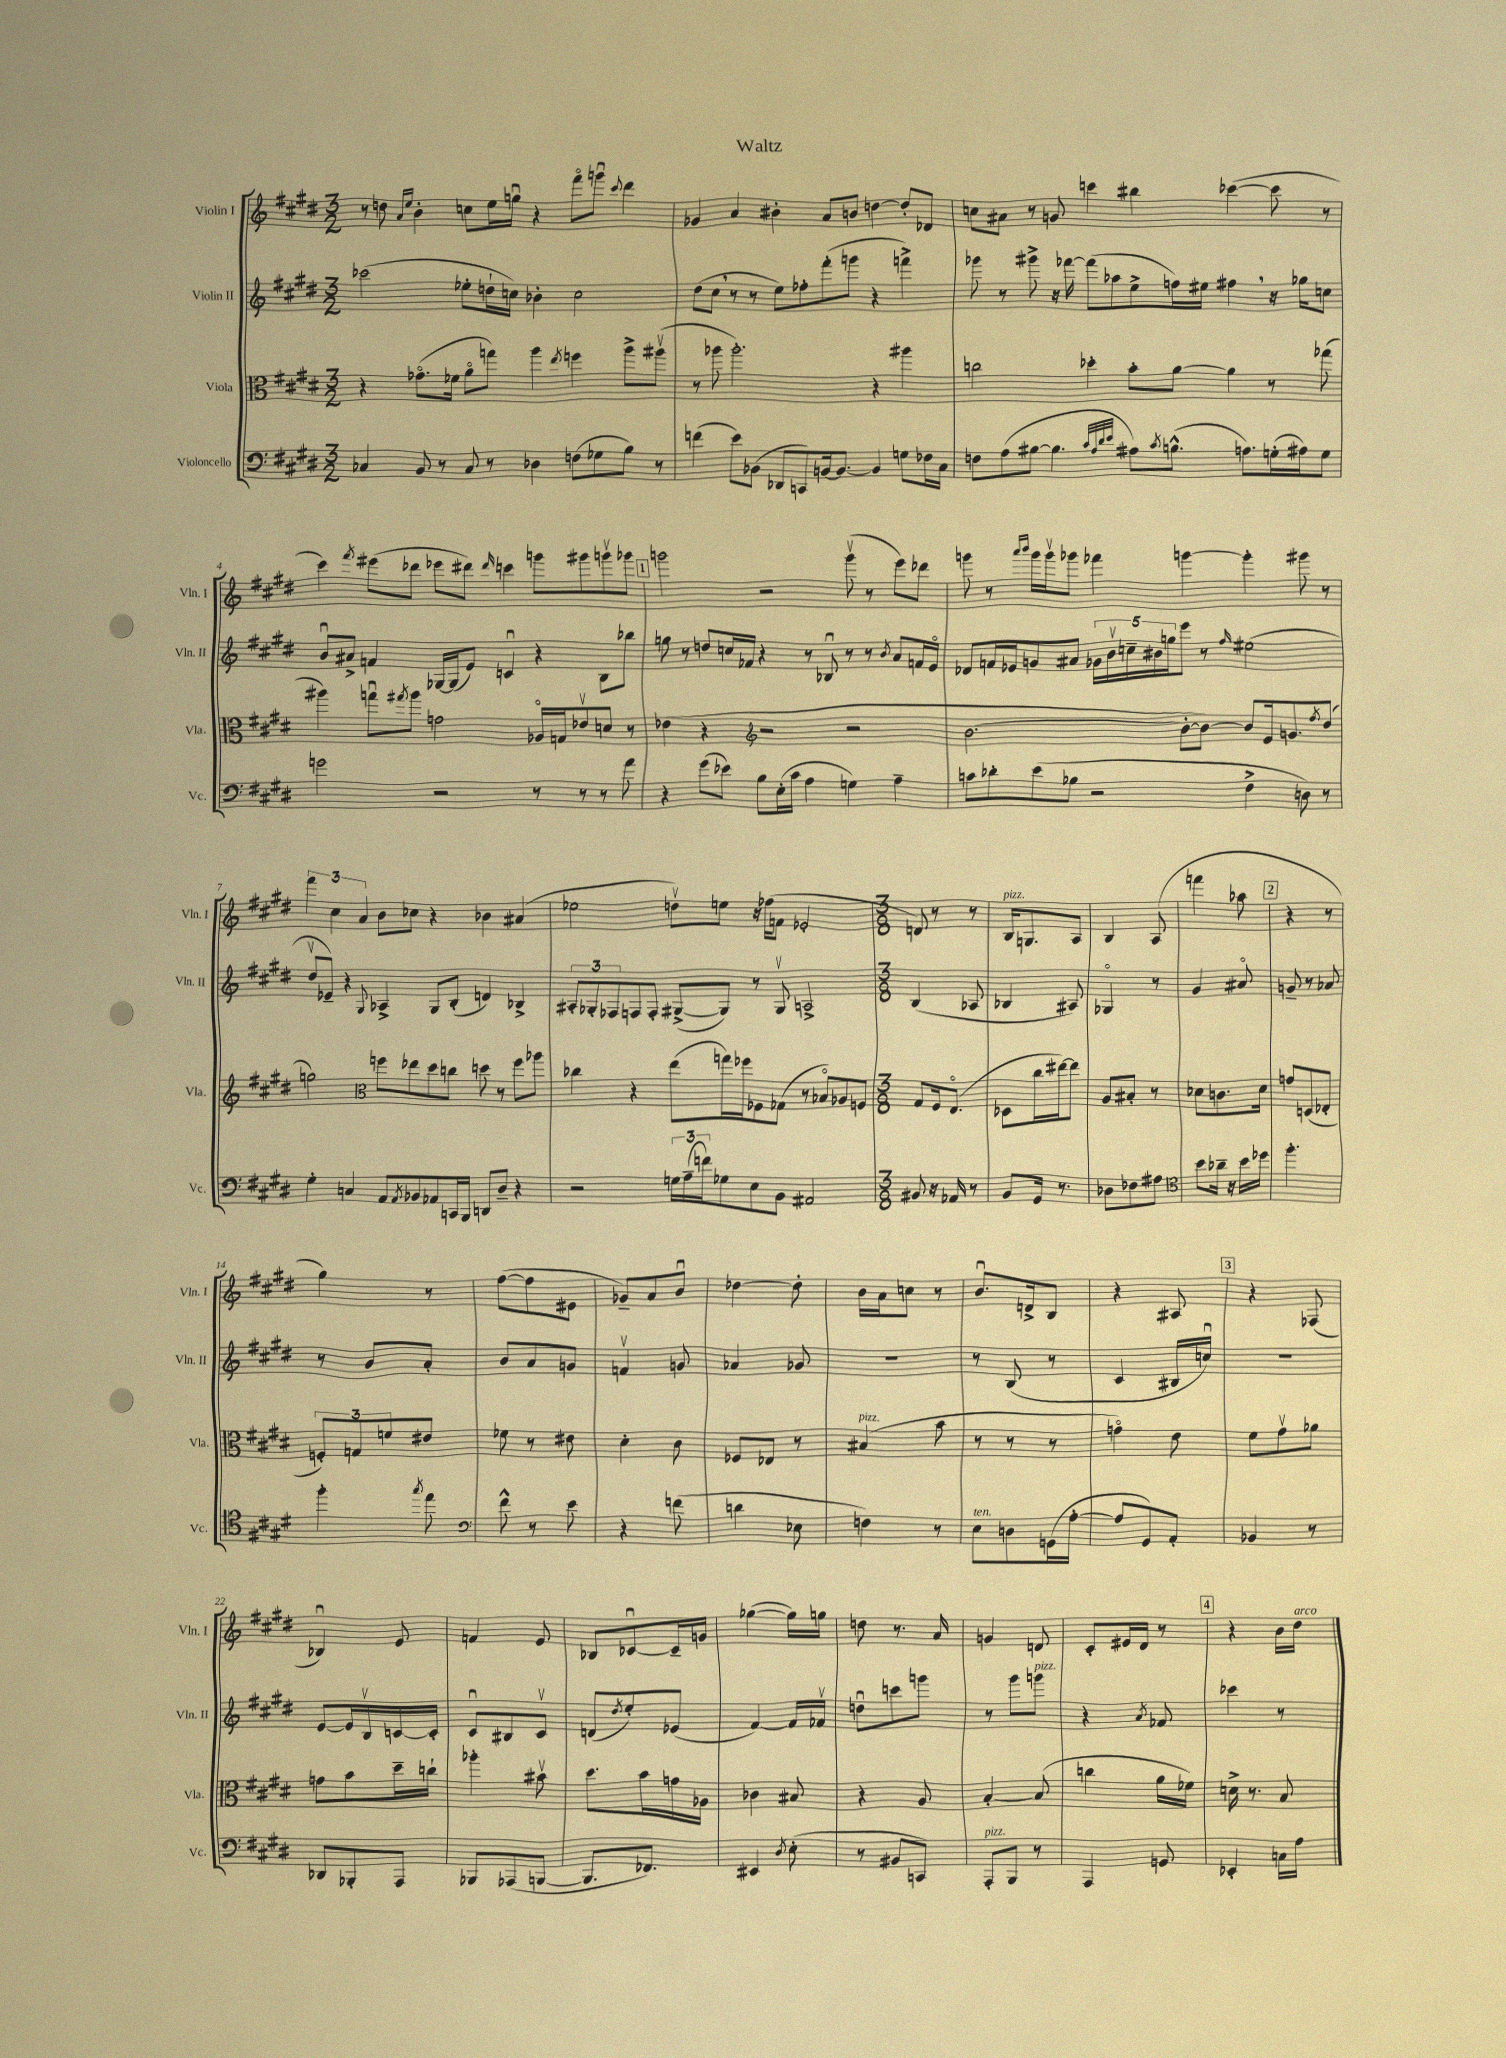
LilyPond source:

\header { title = "Waltz" }
<<
\new StaffGroup <<
\new Staff = "s0" \with { instrumentName = "Violin I" shortInstrumentName = "Vln. I" } {
    \clef treble \key e \major \numericTimeSignature \time 3/2
    r8 d''8 \grace { a'16 e''16 } b'4-. c''8 e''16 g''16\downbow r4 fis'''8\flageolet g'''8\downbow \appoggiatura { cis'''8 } dis'''4 |
    ges'4 a'4 bis'4-. a'8 b'8 d''4~ d''8-. des'8 |
    c''8 ais'8 r8 g'8 c'''4 bis''4 ces'''4~( ces'''8 r8 |
    cis'''4) \acciaccatura { fis'''8 } eis'''8( des'''8 ees'''8 dis'''8) \grace { dis'''16 } c'''4 g'''8 gis'''8 g'''8\upbow ges'''8 |
    \mark \markup { \box "1" } g'''2 r2 g'''8\upbow( r8 e'''8) des'''8 |
    g'''8 r8 \grace { a'''16 b'''16 } g'''16 g'''16\upbow ges'''8 fes'''4 g'''4~ g'''4-. gis'''8 r8 |
    \tuplet 3/2 { fis'''4 cis''4 a'4 } b'8 ces''8 r4 bes'4 ais'4( |
    ees''2 d''8\upbow) e''8 r16 fes''16( f'8 ees'2-. |
    \numericTimeSignature \time 3/8 d'8) r8 r8 |
    b16^\markup { \italic "pizz." } g8. a8 |
    b4 a8( |
    f'''4 aes''8 |
    \mark \markup { \box "2" } r4 r8 |
    gis''4) r8 |
    fis''8~( fis''8 eis'8 |
    ges'8--) a'8 b'8\downbow |
    des''4~ des''8-. |
    b'16 a'16 c''8 r8 |
    b'8.\downbow d'16-> b8 |
    r4 ais8 |
    \mark \markup { \box "3" } r4 fes8( |
    bes4\downbow) e'8 |
    f'4 e'8 |
    bes8 ces'8~\downbow ces'16-- g'16 |
    ges''4~( ges''16) g''16 |
    d''8 r8. a'16 |
    g'4 d'8 |
    cis'8-. eis'16 dis'16 r8 |
    \mark \markup { \box "4" } r4 b'16 dis''16^\markup { \italic "arco" } \bar "|." |
}
\new Staff = "s1" \with { instrumentName = "Violin II" shortInstrumentName = "Vln. II" } {
    \clef treble \key e \major \numericTimeSignature \time 3/2
    ces'''2( ees''8-. d''16-! c''16) bes'4-. c''2 |
    dis''8( cis''8 \breathe r8 r8 e''8) fes''8-. fis'''8-.( g'''8 r4 f'''4->) |
    ges'''8 r8 gis'''8-> r16 fes'''16~ fes'''8( aes''8 e''8-> f''16) eis''16 fis''4 \breathe r16 ges''16 c''8 |
    b'8\downbow ais'8-> f'4 ges16~ ges16( e'8) c'4\downbow r4 b8 bes''8 |
    \mark \markup { \box "1" } g''8 r8 d''8 c''16 fes'16 r4 r8 bes8\downbow r8 r8 \acciaccatura { b'8 } a'8 f'16 e'16\flageolet |
    des'8 f'16 ees'16 g'8 ais'8 \tuplet 5/4 { ges'16 b'16\upbow c''16-- bis'16 g''16 } e'''8 r8 \grace { fis''16 } eis''2( |
    dis''8\upbow ees'8--) r4 \appoggiatura { gis8 } aes4-> gis8 b8-.( d'4) bes4-> |
    \tuplet 3/2 { ais8-. ges8-. fes8 } f8 f8-. gis8~->( gis8) r8 gis8\upbow a2-> |
    \numericTimeSignature \time 3/8 b4( aes8 |
    bes4 ais8) |
    ges4\flageolet r8 |
    gis'4 ais'8\flageolet |
    \mark \markup { \box "2" } g'8-- r8 aes'8 |
    r8 b'8 a'8-. |
    b'8 a'8 g'8 |
    f'4\upbow g'8 |
    aes'4 ges'8 |
    r4. |
    r8 b8( r8 |
    cis'4 bis16 c''16\downbow) |
    \mark \markup { \box "3" } R4. |
    e'8~ e'16 b16\upbow c'16~ c'16-. |
    cis'8\downbow bis8 cis'8\upbow |
    d'8( \acciaccatura { dis''8 } e''8-.) ees'8( |
    fis'4~) fis'16 fes'16\upbow |
    d''8\downbow c'''8 g'''8 |
    r8 gis'''8 g'''8^\markup { \italic "pizz." } |
    r4 \acciaccatura { a'8 } fes'8 |
    \mark \markup { \box "4" } ces'''4 r8 \bar "|." |
}
\new Staff = "s2" \with { instrumentName = "Viola" shortInstrumentName = "Vla." } {
    \clef alto \key e \major \numericTimeSignature \time 3/2
    r4 ges'8.\flageolet( fes'16 a'8\flageolet g''8) a''4 \acciaccatura { e''8 } f''4 a''8-> ais''8\upbow( |
    r8 aes''8 aes''2.-.) r4 ais''4 |
    c''2 des''4-. b'8-. a'8~ a'4 r8 ges''8( |
    ais''4) g''8\downbow \acciaccatura { gis''8 } ais''8 g'2 aes16\flageolet g16 ees'8\upbow d'8 r8 |
    \mark \markup { \box "1" } ees'4( r4 r2 r2 |
    \clef treble b'2.~ b'8~-. b'8~) b'8 e'16 g'8. \acciaccatura { fis''8 } dis''8( |
    g''2) f''8 ees''8 dis''8 c''8 d''8 r8 f''8 aes''8 |
    \clef alto ces''4 r4 e''8( g''16) fes''16 fes8 ges8( r8 bes8\flageolet) aes8 f8 |
    \numericTimeSignature \time 3/8 gis8 fis16 e8.\flageolet( |
    des8 cis''16 eis''16~) eis''8 |
    a8 bis8-. r8 |
    des'8 c'8. des'16 |
    \mark \markup { \box "2" } g'8 d8( ees8-. |
    \tuplet 3/2 { f8-.) g8 f'8 } eis'8 |
    fes'8 r8 eis'8 |
    dis'4-. cis'8 |
    fes8 ees8 r8 |
    bis4^\markup { \italic "pizz." }( b'8 |
    r8 r8 r8 |
    g'4\flageolet) e'8 |
    \mark \markup { \box "3" } fis'8 gis'8\upbow aes'8 |
    g'8 b'8 dis''16-- c''16-! |
    aes''4-. bis'8\upbow |
    dis''8. b'16 g'16 aes16 |
    ces'4 bis8 |
    r4 a8 |
    b4~-. b8( |
    c''4 a'16 fes'16) |
    \mark \markup { \box "4" } d'16-> r8. b8 \bar "|." |
}
\new Staff = "s3" \with { instrumentName = "Violoncello" shortInstrumentName = "Vc." } {
    \clef bass \key e \major \numericTimeSignature \time 3/2
    ces4 b,8 r8 ces8 r8 des4 f8( ges8 b8) r8 |
    f'4( e'8) bes,8( des,8 c,8) b,16~ b,8.~ b,4 g8 fes16 cis16 |
    f8 a8( bis8~ bis4. \grace { cis'32 a32 dis'32 e'32 } ais8) \acciaccatura { cis'8 } b8.-^( a8.) g16-.( ais16) g8 |
    g'2 r2 r8 r8 r8 a'8 |
    \mark \markup { \box "1" } r4 gis'8( ees'8) b8 e16-.( cis'16 a4 g4) a4-- |
    c'8 des'8-. e'8( bes8 r2 fis4-> d8) r8 |
    gis4-. c4 a,8 \acciaccatura { a,8 } bes,8 aes,8 c,16 b,,16 d,8 dis8-- r4 |
    r2 \tuplet 3/2 { g16 a16--( f'16) } ges8 e8 b,8 ais,2 |
    \numericTimeSignature \time 3/8 bis,8 r16 aes,16 r8 |
    b,8 gis,16 r8. |
    des8 fes8 ais8 |
    \clef tenor b'8 aes'16-- r16 b'16 des''16 |
    \mark \markup { \box "2" } fis''4.-. |
    fis''4-. \acciaccatura { gis''8 } e''8 |
    \clef bass fis'8-^ r8 e'8 |
    r4 f'8( |
    d'4 ees8 |
    f4) r8 |
    e8^\markup { \italic "ten." } d8 g,16( a16~-. |
    a8 gis,8) a,8-. |
    \mark \markup { \box "3" } bes,4 r8 |
    des,8 bes,,8-. a,,8 |
    bes,,8 aes,,8( b,,8~ |
    b,,8. fes,8.) |
    eis,4 \acciaccatura { dis8 } e8-.( |
    r8 bis,8 c,8) |
    a,,8-.^\markup { \italic "pizz." } b,,8 r8 |
    a,,4 g,8 |
    \mark \markup { \box "4" } ees,4-. c16 a16 \bar "|." |
}
>>
>>
